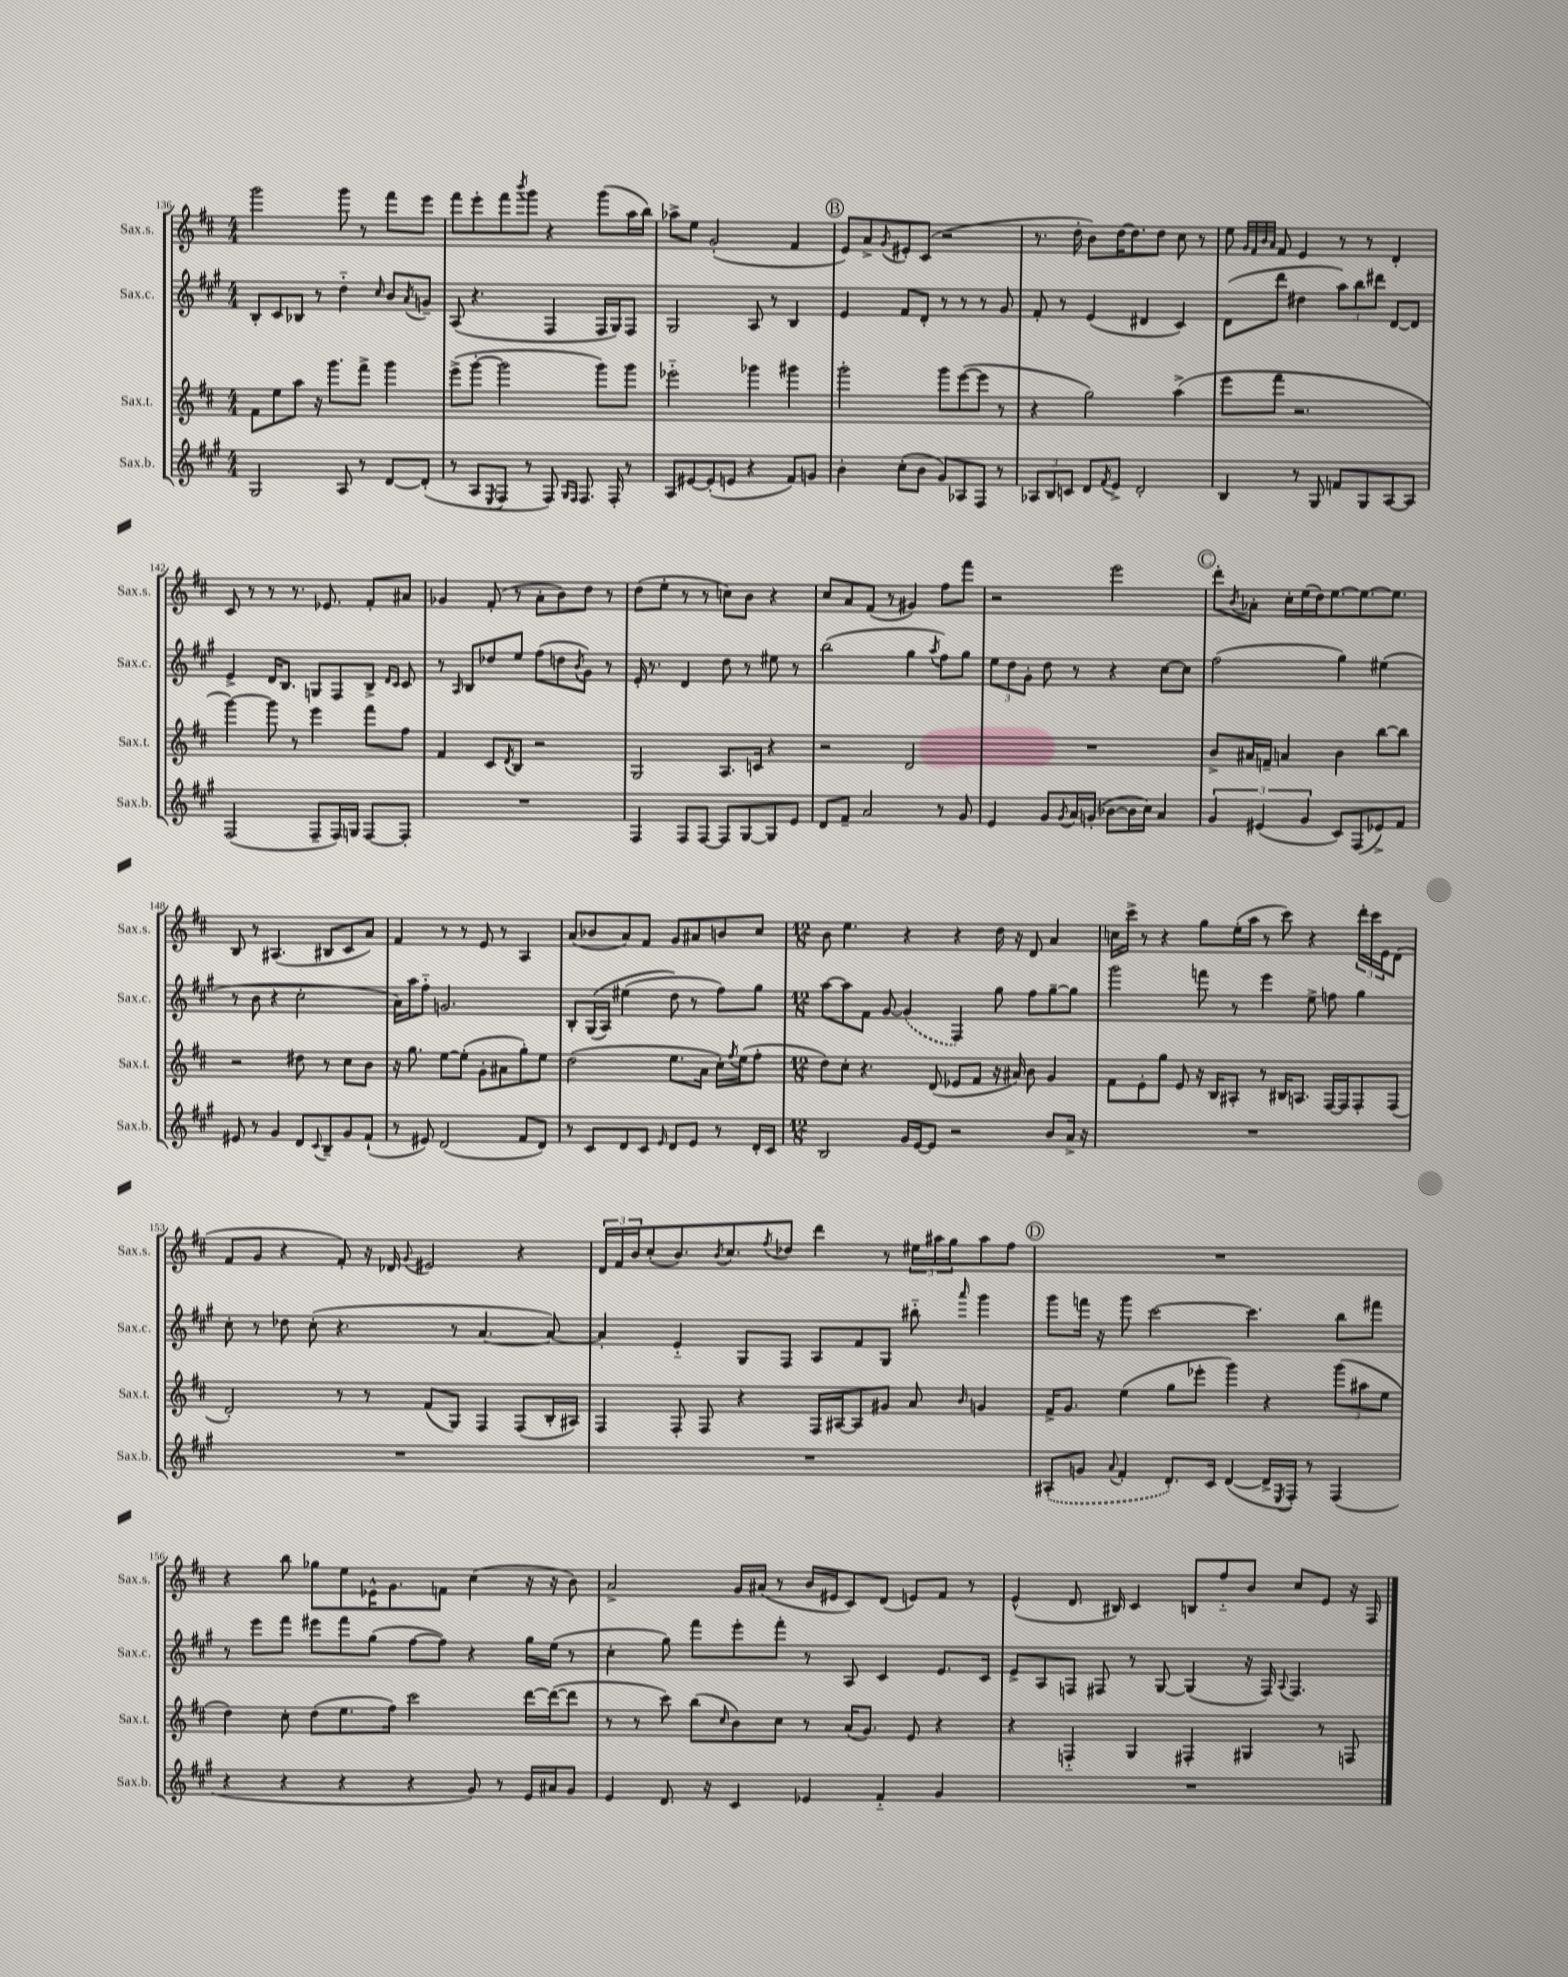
<<
\new StaffGroup <<
\new Staff = "s0" \with { instrumentName = "Sax.s." shortInstrumentName = "Sax.s." } {
    \clef treble \key d \major \numericTimeSignature \time 4/4
    g'''2 g'''8 r8 fis'''8 e'''8 |
    fis'''8 e'''8-. fis'''8 \acciaccatura { b'''8 } g'''8 r4 g'''8( a''16 b''16) |
    aes''8-> e''8 g'2-.( fis'4 |
    \mark \markup { \circle "B" } e'8) a'8-> \acciaccatura { g'8 } eis'8-. cis'8( r2 |
    r8. d''16-. b'8) d''16~ d''8. d''8 cis''8 r8 |
    e''8 \grace { g'32 fis'32 b'32 a'32 } fis'8 e'4 r8 r8 d'4-. |
    cis'8 r8 r8 r8. ees'8. fis'8-. ais'8 |
    ges'4 fis'8-.( r8 a'8-. b'8) d''8 r8 |
    d''8( e''8-. r8 r8 c''8) b'8 r4 |
    cis''8 a'8 fis'8( r8 gis'4) fis''8 fis'''8 |
    r2 e'''2 |
    \mark \markup { \circle "C" } d'''8-. \acciaccatura { b'8 } aes'8-. cis''16-. e''16( d''16) e''8.~ e''8.~ e''8. |
    b8 r8 ais4.( bis8 cis'8 a'8) |
    fis'4 r8 r8 e'8 r8 a4 |
    a'8( bes'8 a'8) fis'8 g'8 ais'8 b'8 cis''8 |
    \numericTimeSignature \time 12/8 b'8 e''4. r4 r4 d''16 r16 d'8 a'4 |
    c''16 cis'''16-> r8 r4 g''8 e''16-.( a''16 r8 cis'''8) r4 \tuplet 3/2 { d'''16-. cis'''16 e'16 } d'8( |
    fis'8 g'8 r4 fis'8-.) r16 des'16 \appoggiatura { g'8 } eis'2 r4 |
    \tuplet 3/2 { d'16 fis'16 b'16 } cis''8-.( b'8.) \acciaccatura { b'8 } cis''8. \acciaccatura { fis''8 } des''8 d'''4 r8 \tuplet 3/2 { eis''16 ais''16 g''16 } ais''8 fis''8 |
    \mark \markup { \circle "D" } R1. |
    r4 b''8 ges''8 e''8 ees'16-^ g'8. f'8 cis''4( r16 r16 b'8) |
    a'2-> g'16 ais'16( r8 b'16 eis'16 cis'8) d'8( e'8) fis'8 r8 |
    e'4-^( d'8. bis16) cis'4 b8 fis''8-_ b'8 cis''8 e'8 r16 fis16 \bar "|." |
}
\new Staff = "s1" \with { instrumentName = "Sax.c." shortInstrumentName = "Sax.c." } {
    \clef treble \key a \major \numericTimeSignature \time 4/4
    b8-. cis'8 bes8 r8 d''4-_ \grace { cis''16 } b'8 \acciaccatura { a'8 } g'8-- |
    a8( r4. fis4 fis16 gis16) fis8 |
    gis2 a8 r8 b4 |
    \mark \markup { \circle "B" } e'4 fis'8 d'8-. r8 r8 r8 gis'8 |
    fis'8-. r8 e'4( dis'4 cis'4) |
    d'8( d'''8 dis''4 \tuplet 3/2 { a''8) b''8 dis'''8 } d'8~ d'8 |
    e'4-> d'16 b8. g8 fis8 b8-> \grace { d'16 cis'16 } cis'8 |
    r8 \grace { a16 } b8 des''8 e''8 fis''8( d''8 \acciaccatura { b'8 } gis'8) r8 |
    e'16-. r8. d'4 d''8 r8 eis''8 r8 |
    b''2( gis''4 \acciaccatura { a''8 } fis''8) gis''8 |
    \tuplet 3/2 { e''8 d''8 gis'8-. } d''8 r8 r4 cis''8~ cis''8 |
    \mark \markup { \circle "C" } fis''2( gis''4) eis''4( |
    r8 b'8 r4 cis''2-. |
    a'16) a''16 fis''8-_ g'2. |
    b8-. gis16(\( a16) eis''4( d''8\) r8 fis''8) gis''8 |
    \numericTimeSignature \time 12/8 a''8~ a''8 fis'8 gis'8~ \once \slurDashed gis'4( fis4) gis''8 fis''8 gis''8~-- gis''8 |
    gis'''2 f'''8 r8 e'''4 e''8-> f''8 gis''4 |
    cis''8-. r8 des''8 cis''8-.( r4. r8 a'4.~ a'8~) |
    a'4-. e'4-_ gis8 fis8 a8 fis'8 gis8 bis''8-_ \grace { a'''16 } gis'''4 |
    \mark \markup { \circle "D" } gis'''8 f'''16 r16 gis'''8 cis'''2~ cis'''4. b''8 fis'''8 |
    r8 e'''8 fis'''8 eis'''8 fis'''8 gis''8( fis''8~ fis''8) r4 gis''16 e''16( r8 |
    cis''4-. gis''8) fis'''8 e'''8-. fis'''8-. r8 a8 cis'4 e'8. cis'16 |
    e'8-> a8 f8 fis8 r8 gis8~ gis4( r16 fis16) \appoggiatura { a8 } fis4. \bar "|." |
}
\new Staff = "s2" \with { instrumentName = "Sax.t." shortInstrumentName = "Sax.t." } {
    \clef treble \key d \major \numericTimeSignature \time 4/4
    fis'8 e''8 a''8 r16 g'''8. fis'''8-> g'''4 |
    e'''8->( g'''8~-. g'''2 g'''8) g'''8 |
    ees'''2-_ ges'''4 gis'''4 |
    \mark \markup { \circle "B" } g'''2-. g'''8 e'''8~( e'''8 r8 |
    r4 g''2) a''4->( |
    e'''8 fis'''8 r2. |
    g'''4~) g'''8 r8 e'''4 fis'''8 fis''8 |
    fis'4 cis'8 \acciaccatura { d'8 } b8 r2 |
    g2 a8. c'16 r4 |
    r2 d'2 |
    R1 |
    \mark \markup { \circle "C" } b'8-> ais'16 f'16-- a'4 b'4 b''8~ b''8 |
    r2 dis''8 r8 cis''8 b'8 |
    r16 g''8. e''8~ e''8-.( g'8-. ais'8 g''8-.) e''8 |
    d''2( e''8. a'16 cis''16-.) \acciaccatura { fis''8 } e''16( fis''8-. |
    \numericTimeSignature \time 12/8 d''8) cis''8-. r4. d'8( ees'8 fis'8 r16 ais'16) b'8 g'4 |
    fis'8 e'8-. g''8 e'8 r16 b16 ais8-. r8 bis16 a8. fis16~ fis16 fis8-. fis8( |
    d'2-.) r8 r8 fis'8( g8) fis4 fis8( b16-. ais16) |
    fis4 fis8-. fis8 r4 fis16 ais16~ ais8 gis'8 a'8 \grace { b'16 } g'4 |
    \mark \markup { \circle "D" } fis'16-> g'8. e''4( g''8 ees'''8-. g'''4) r4 \tuplet 3/2 { g'''8( ais''8 e''8 } |
    d''4) cis''8-. d''8( e''8. fis''16) cis'''2 d'''16~ d'''16~( d'''8 |
    r8 r8 cis'''8) b''8( \grace { cis''16 } b'8) cis''8 r8 a'16( g'8.) e'8 r4 |
    r4 f4-_ g4 fis4-. gis4 r8 f8 \bar "|." |
}
\new Staff = "s3" \with { instrumentName = "Sax.b." shortInstrumentName = "Sax.b." } {
    \clef treble \key a \major \numericTimeSignature \time 4/4
    gis2 a8 r8 d'8~ d'8-.( |
    r8 a8 \acciaccatura { e8 } fis8 r8 fis8) \grace { gis16 fis16 } fis8. fis16-. r8 |
    a8 eis'8~ eis'8-.( e'8 r4 fis'8) g'8 |
    \mark \markup { \circle "B" } b'4-. cis''8-.( b'8 gis'8) aes8 fis8 r8 |
    \tuplet 3/2 { aes8 b8 c'8 } d'8 \acciaccatura { fis'8 } e'8-> d'2-. |
    b4 r8 gis8 f'8 gis8 a8~ a8 |
    fis2( fis8-- fis16) g16 fis8~ fis8-. |
    R1 |
    fis4 fis8 fis8~ fis8 gis8~ gis8 e'8 |
    d'8 fis'8-- a'2 r8 gis'8 |
    e'4 gis'8 \acciaccatura { gis'8 } a'16 g'16-.( bes'8~ bes'16 cis''16) a'4 |
    \mark \markup { \circle "C" } \tuplet 3/2 { gis'4 eis'4( gis'4 } cis'8) fis8( ees'8->) fis'8 |
    eis'8 r8 gis'4 d'8 \appoggiatura { cis'8 } b8-- gis'8 fis'8-!( |
    r8 eis'8) d'2( fis'8 d'8) |
    r8 cis'8 d'8 cis'8 \grace { e'16 } d'8 e'8 r8 d'16-. cis'16 |
    \numericTimeSignature \time 12/8 b2 gis'16 e'16~ e'8 r2 b'8 a'16-> r16 |
    R1. |
    R1. |
    R1. |
    \mark \markup { \circle "D" } \once \slurDashed ais8-.( g'8 \appoggiatura { a'8 } fis'4-. d'8.-.) cis'16 d'4~( d'16-> \acciaccatura { e8 } fis16-.) r8 fis4( |
    r4 r4 r4 r4 gis'8) r8 e'16 ais'16 gis'8 |
    e'4 d'8. r16 cis'4 ees'4 fis'4-_ gis'4 |
    R1. \bar "|." |
}
>>
>>
\layout { \context { \Score currentBarNumber = #136 } }
